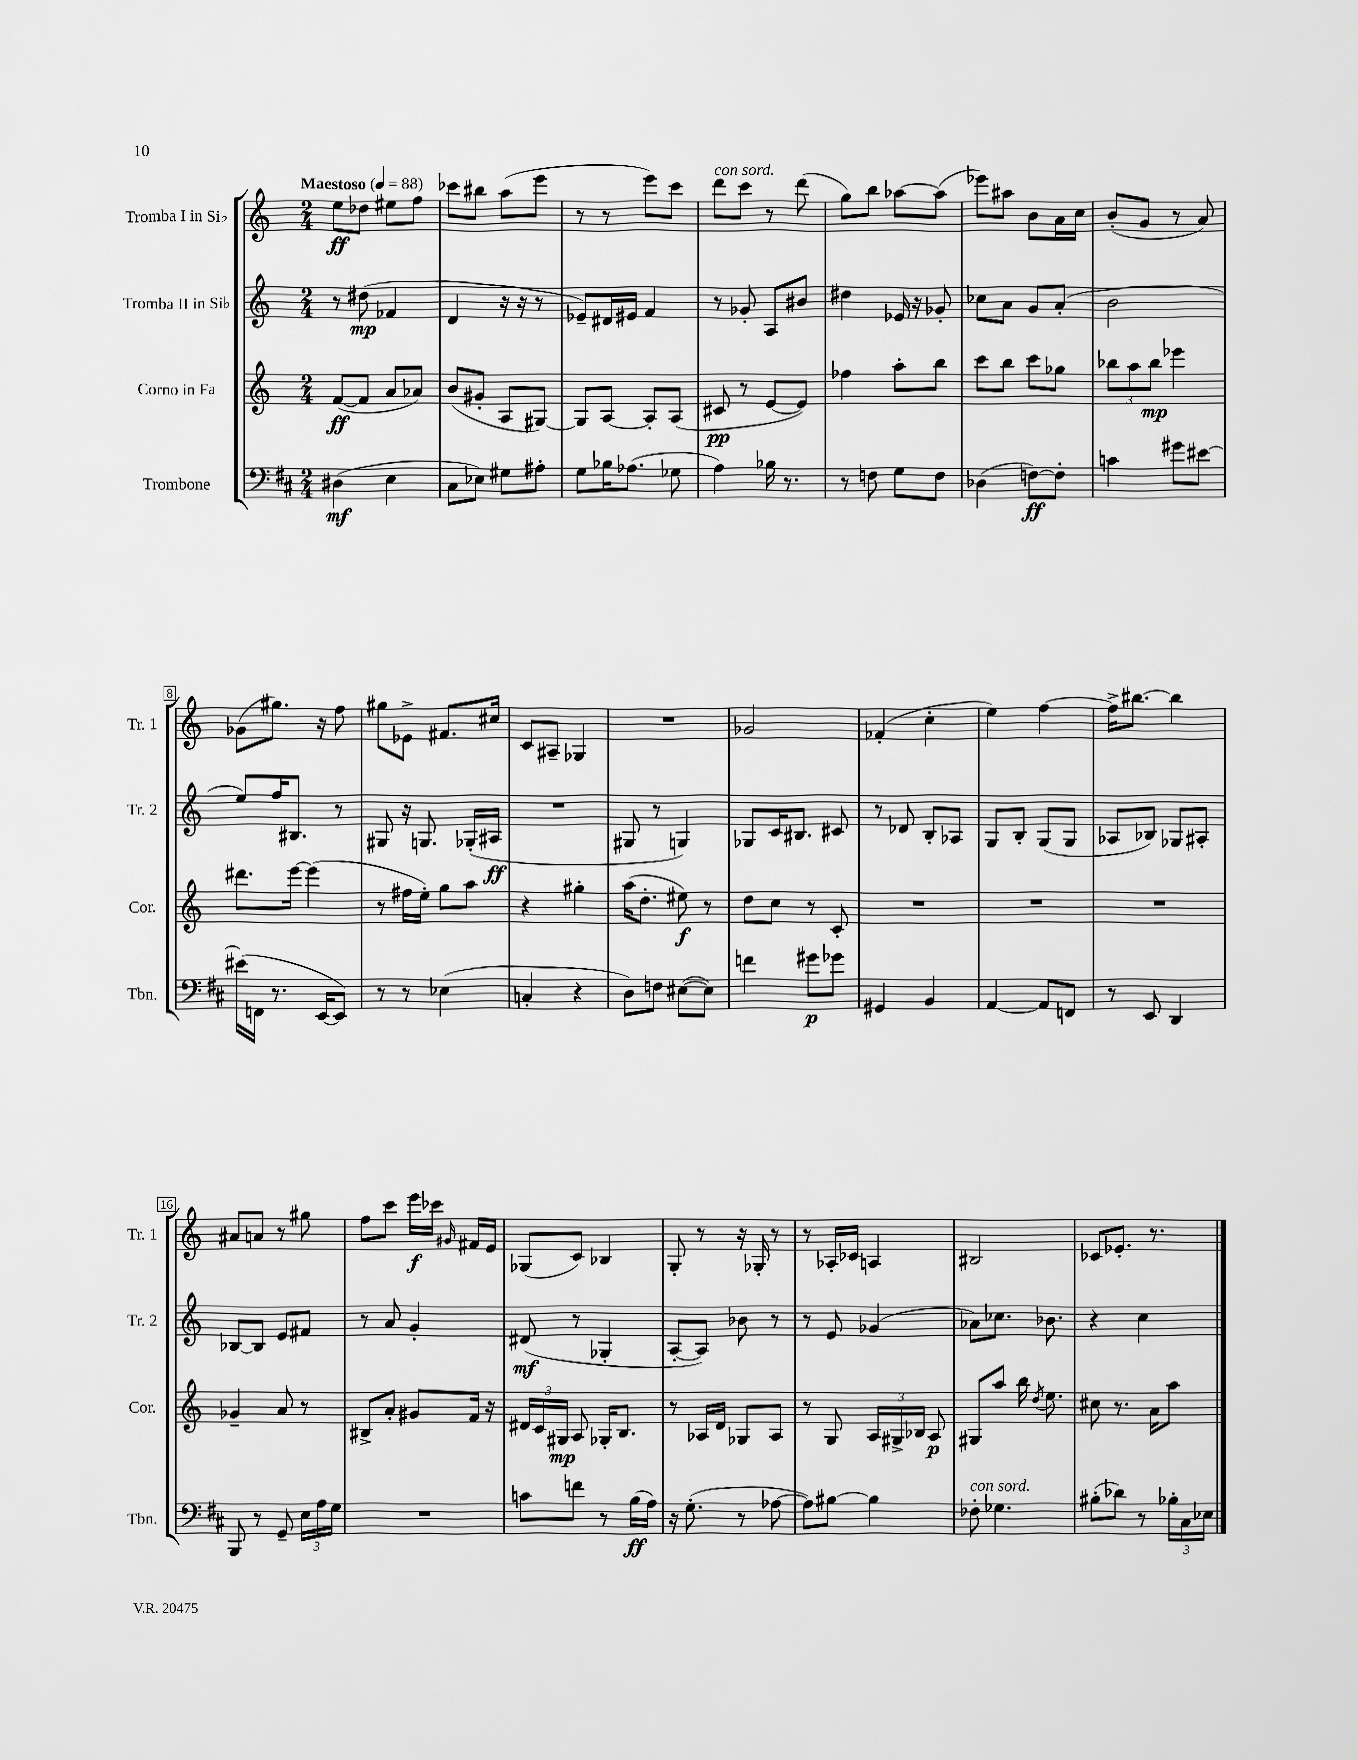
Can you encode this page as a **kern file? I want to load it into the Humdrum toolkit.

**kern	**dynam	**kern	**dynam	**kern	**dynam	**kern	**dynam
*part4	*part4	*part3	*part3	*part2	*part2	*part1	*part1
*staff4	*staff4	*staff3	*staff3	*staff2	*staff2	*staff1	*staff1
*I"Trombone	*	*I"Corno in Fa	*	*I"Tromba II in Si♭	*	*I"Tromba I in Si♭	*
*I'Tbn.	*	*I'Cor.	*	*I'Tr. 2	*	*I'Tr. 1	*
*clefF4	*	*clefG2	*	*clefG2	*	*clefG2	*
*k[f#c#]	*	*k[]	*	*k[]	*	*k[]	*
*M2/4	*	*M2/4	*	*M2/4	*	*M2/4	*
*MM88	*	*MM88	*	*MM88	*	*MM88	*
=1	=1	=1	=1	=1	=1	=1	=1
!	!	!	!	!	!	!LO:TX:a:B:t=Maestoso	!
(4D#X\	mf	([8f/L	ff	8r	.	8ee\L	ff
.	.	8f/J]	.	(8dd#X\	mp	8dd-X\J	.
4E\	.	8a/L	.	4f-X/	.	8ee#X\L	.
.	.	8a-X/J)	.	.	.	8ff\J	.
=2	=2	=2	=2	=2	=2	=2	=2
8C#\L	.	(8b/L	.	4d/	.	8ccc-X\L	.
8E-X\J)	.	8g#X'/J	.	.	.	8bb#X\J	.
8G#X\L	.	8A/L	.	16r	.	(8aa\L	.
.	.	.	.	16r	.	.	.
8A#X'\J	.	[8G#X/J)	.	8r	.	8eee\J	.
=3	=3	=3	=3	=3	=3	=3	=3
8G\L	.	8G#/L]	.	8e-X~/L)	.	8r	.
16B-X\K	.	[8A/J	.	16d#X/L	.	8r	.
(8.A-X\J	.	.	.	16e#X/JJ	.	.	.
.	.	8A'/L]	.	4f/	.	8eee\L)	.
8G-X\	.	(8A/J	.	.	.	8ccc\J	.
=4	=4	=4	=4	=4	=4	=4	=4
!	!	!	!	!	!	!LO:TX:a:i:t=con sord.	!
4A\)	.	8c#X/	pp	8r	.	8ddd\L	.
.	.	8r	.	8g-X'/	.	8ccc\J	.
16B-X\	.	[8e/L	.	8A/L	.	8r	.
8.r	.	.	.	.	.	.	.
.	.	8e/J])	.	8b#X/J	.	(8ddd\	.
=5	=5	=5	=5	=5	=5	=5	=5
8r	.	4ff-X\	.	4dd#X\	.	8gg\L)	.
8Fn\	.	.	.	.	.	8bb\J	.
8G\L	.	8aa'\L	.	16e-X/	.	[8aa-X\L	.
.	.	.	.	16r	.	.	.
8F\J	.	8bb\J	.	8g-X'/	.	(8aa-\J]	.
=6	=6	=6	=6	=6	=6	=6	=6
(4D-X\	.	8ccc\L	.	8cc-X\L	.	8eee-X\L)	.
.	.	8bb\J	.	8a\J	.	8aa#X\J	.
[8Fn\L)	ff	8ccc\L	.	8g/L	.	8b\L	.
8F'\J]	.	8gg-X\J	.	(8a'/J	.	16a\L	.
.	.	.	.	.	.	16cc\JJ	.
=7	=7	=7	=7	=7	=7	=7	=7
4cn\	.	12bb-X\L	.	2b\	.	(8b'/L	.
.	.	12aa\	.	.	.	.	.
.	.	.	.	.	.	8g/J	.
.	.	12bb-\J	mp	.	.	.	.
8g#X\L	.	4eee-X\	.	.	.	8r	.
[8e#X\J	.	.	.	.	.	8a/)	.
!!LO:LB:g=z
=8	=8	=8	=8	=8	=8	=8	=8
(16e#X\LL]	.	8.ddd#X\L	.	8ee/L)	.	(8g-X\L	.
16FFn\JJ	.	.	.	.	.	.	.
8.r	.	.	.	16ff/K	.	8.gg#X\J)	.
.	.	[16eee\Jk	.	8.B#X/J	.	.	.
.	.	(4eee\]	.	.	.	.	.
[16EE/KL	.	.	.	.	.	16r	.
8EE/J])	.	.	.	8r	.	8ff\	.
=9	=9	=9	=9	=9	=9	=9	=9
8r	.	8r	.	8G#X/	.	8gg#X\L	.
8r	.	16ff#X\LL	.	16r	.	8e-X^\J	.
.	.	16ee'\JJ)	.	8.Gn/	.	.	.
(4E-X\	.	8gg\L	.	.	.	8.f#X/L	.
.	.	8aa\J	.	(16G-X'/LL	.	.	.
.	.	.	.	16A#X/JJ	ff	16cc#X/Jk	.
=10	=10	=10	=10	=10	=10	=10	=10
4Cn'/	.	4r	.	2r	.	8c/L	.
.	.	.	.	.	.	8A#X~/J	.
4r	.	4gg#X'\	.	.	.	4G-X/	.
=11	=11	=11	=11	=11	=11	=11	=11
8D\L)	.	(16aa\KL	.	8G#X/	.	2r	.
.	.	8.dd'\J	.	.	.	.	.
8Fn\J	.	.	.	8r	.	.	.
([8E#X\L	.	8ee#X\)	f	4Gn/)	.	.	.
8E#\J])	.	8r	.	.	.	.	.
=12	=12	=12	=12	=12	=12	=12	=12
4fn\	.	8dd\L	.	8G-X/L	.	2g-X/	.
.	.	8cc\J	.	16c/K	.	.	.
.	.	.	.	8.B#X/J	.	.	.
8g#X\L	p	8r	.	.	.	.	.
8g-X\J	.	8c'/	.	8c#X/	.	.	.
=13	=13	=13	=13	=13	=13	=13	=13
4GG#X/	.	2r	.	8r	.	(4f-X'/	.
.	.	.	.	8d-X/	.	.	.
4BB/	.	.	.	8B'/L	.	4cc'\	.
.	.	.	.	8A-X/J	.	.	.
=14	=14	=14	=14	=14	=14	=14	=14
[4AA/	.	2r	.	8G/L	.	4ee\)	.
.	.	.	.	8B'/J	.	.	.
8AA/L]	.	.	.	(8G/L	.	[4ff\	.
8FFn/J	.	.	.	8G/J	.	.	.
=15	=15	=15	=15	=15	=15	=15	=15
8r	.	2r	.	8A-X/L	.	16ff^\KL]	.
.	.	.	.	.	.	[8.bb#X\J	.
8EE/	.	.	.	8B-X/J)	.	.	.
4DD/	.	.	.	8G-X/L	.	4bb#\]	.
.	.	.	.	8A#X'/J	.	.	.
!!LO:LB:g=z
=16	=16	=16	=16	=16	=16	=16	=16
8BBB/	.	4g-X~/	.	[8B-X/L	.	8a#X/L	.
8r	.	.	.	8B-/J]	.	8an/J	.
8GG~/	.	8a/	.	8e/L	.	8r	.
24E\LL	.	8r	.	8f#X/J	.	8gg#X\	.
24A\	.	.	.	.	.	.	.
24G\JJ	.	.	.	.	.	.	.
=17	=17	=17	=17	=17	=17	=17	=17
2r	.	8B#X^/L	.	8r	.	8ff\L	.
.	.	8a'/J	.	8a/	.	8ccc\J	.
.	.	8g#X/L	.	4g'/	.	16eee\LL	f
.	.	.	.	.	.	16ccc-X\JJ	.
.	.	.	.	.	.	16qqg#X/	.
.	.	16f/Jk	.	.	.	16f#X/LL	.
.	.	16r	.	.	.	16e/JJ	.
=18	=18	=18	=18	=18	=18	=18	=18
8cn\L	.	24d#X/LL	.	(8d#X/	mf	(8G-X/L	.
.	.	24c/	.	.	.	.	.
.	.	24G#X/JJ	mp	.	.	.	.
8fn\J	.	8A/	.	8r	.	8c/J)	.
8r	.	16G-X'/KL	.	4G-X'/	.	4B-X/	.
.	.	8.B/J	.	.	.	.	.
(16B\LL	ff	.	.	.	.	.	.
16A\JJ)	.	.	.	.	.	.	.
=19	=19	=19	=19	=19	=19	=19	=19
16r	.	8r	.	[8A'/L	.	8G'/	.
(8.G'\	.	.	.	.	.	.	.
.	.	16A-X/LL	.	8A/J])	.	8r	.
.	.	16d/JJ	.	.	.	.	.
8r	.	8G-X/L	.	8b-X\	.	16r	.
.	.	.	.	.	.	16G-X'/	.
[8A-X\	.	8A-/J	.	8r	.	8r	.
=20	=20	=20	=20	=20	=20	=20	=20
8A-\L])	.	8r	.	8r	.	8r	.
[8B#X\J	.	8G/	.	8e/	.	16A-X'/LL	.
.	.	.	.	.	.	16c-X/JJ	.
4B#\]	.	24A/LL	.	(4g-X/	.	4An/	.
.	.	24G#X^/	.	.	.	.	.
.	.	24B-X/JJ	.	.	.	.	.
.	.	8A/	p	.	.	.	.
=21	=21	=21	=21	=21	=21	=21	=21
!LO:TX:a:i:t=con sord.	!	!	!	!	!	!	!
8F-X'\	.	8G#X/L	.	8a-X\L)	.	2B#X/	.
4.G-X\	.	8aa/J	.	8.cc-X\J	.	.	.
.	.	16bb\	.	.	.	.	.
.	.	8qdd/	.	.	.	.	.
.	.	8.ee\	.	8.b-X\	.	.	.
=22	=22	=22	=22	=22	=22	=22	=22
(8B#X'\L	.	8cc#X\	.	4r	.	8c-X/L	.
8d-X\J)	.	8.r	.	.	.	8.e-X'/J	.
8r	.	.	.	4cc\	.	.	.
.	.	16a\KL	.	.	.	8.r	.
24B-X'\LL	.	8aa\J	.	.	.	.	.
24C#\	.	.	.	.	.	.	.
24E-X\JJ	.	.	.	.	.	.	.
==	==	==	==	==	==	==	==
*-	*-	*-	*-	*-	*-	*-	*-
